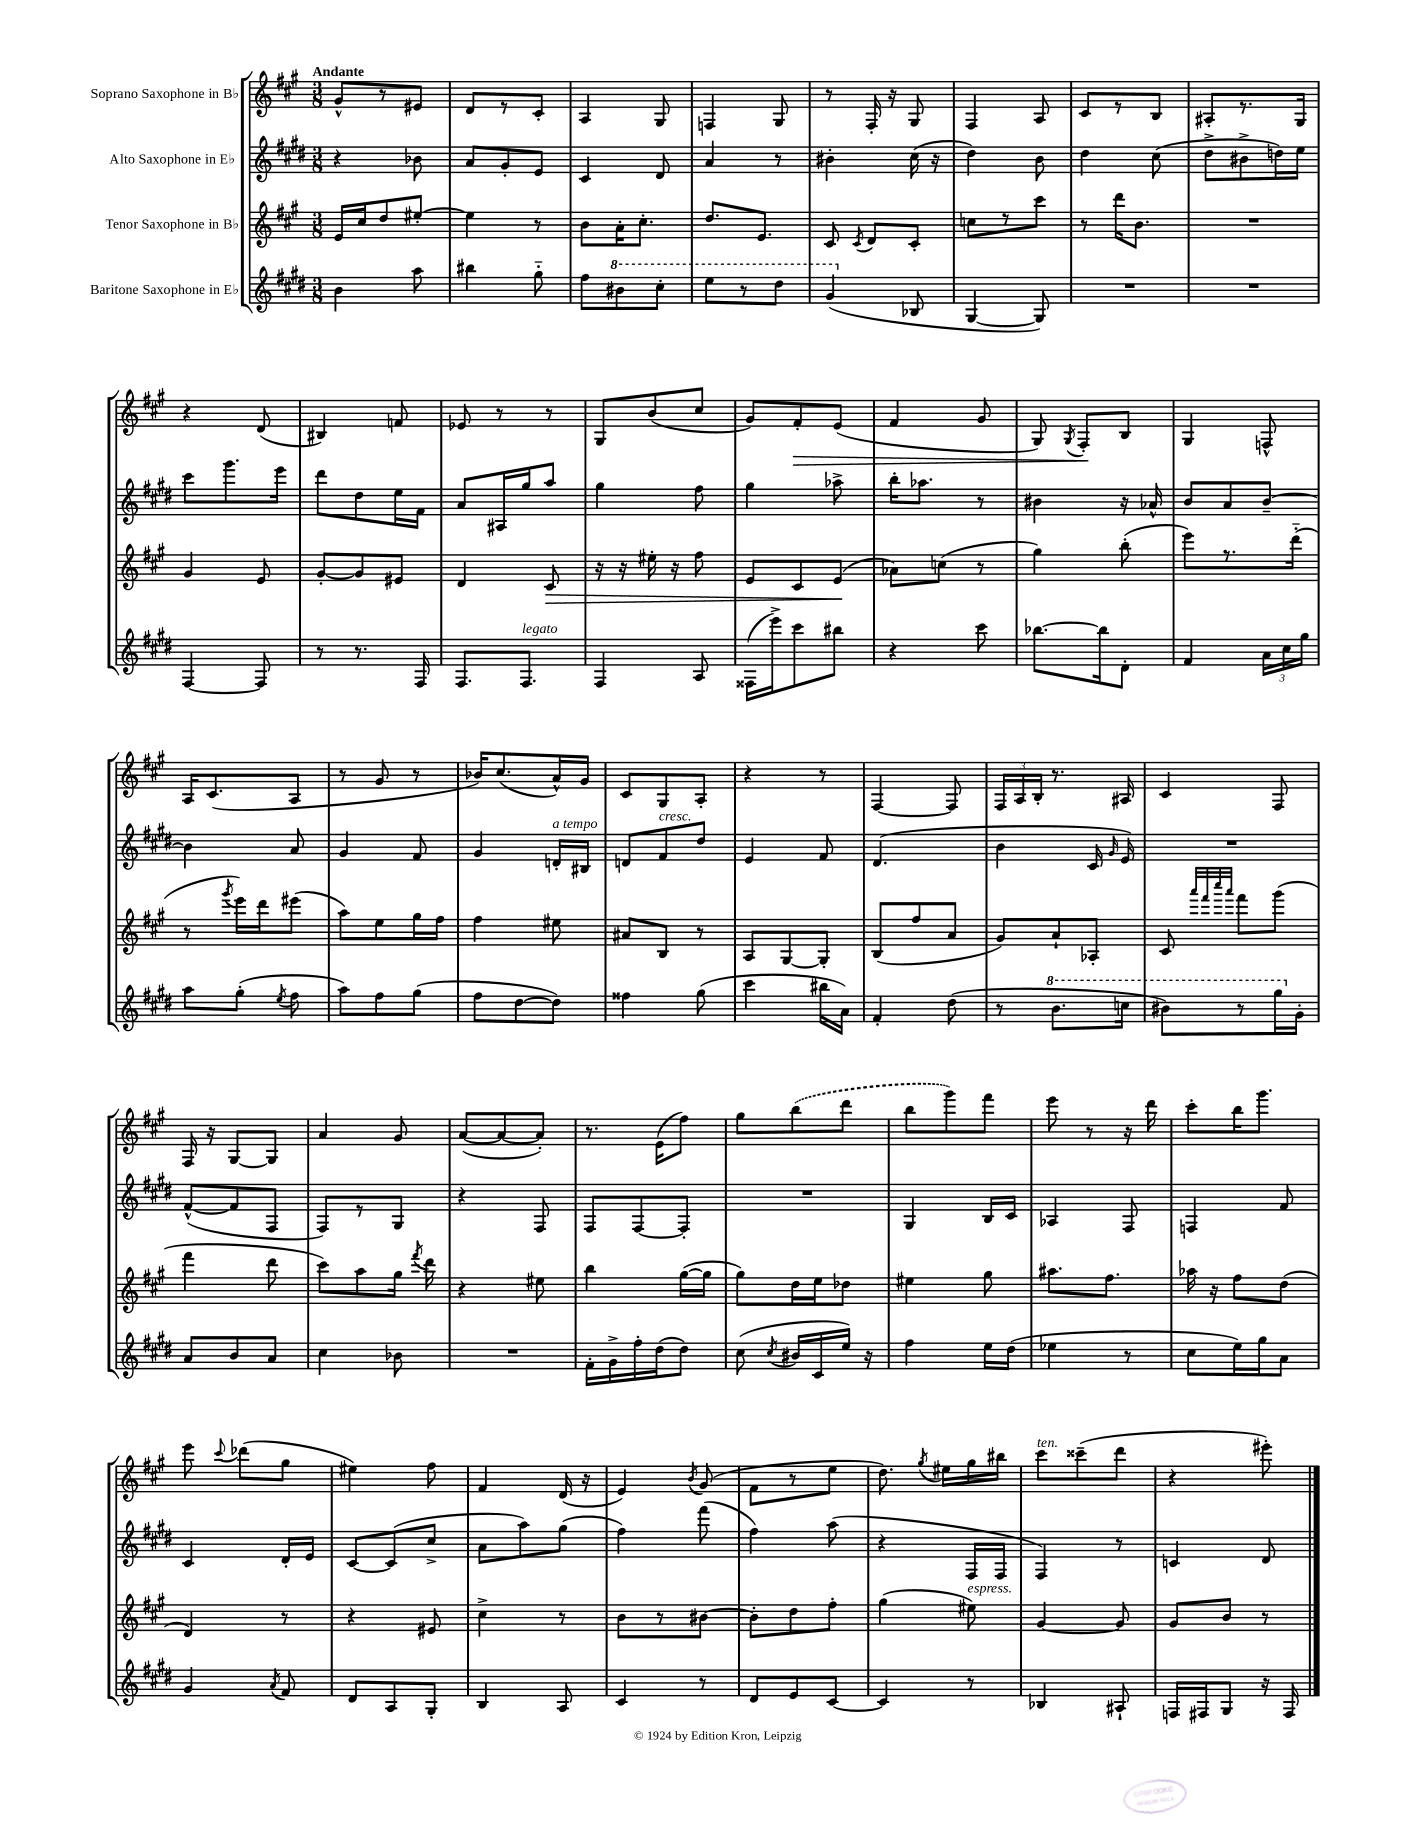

**kern	**kern	**kern	**kern
*staff4	*staff3	*staff2	*staff1
*clefG2	*clefG2	*clefG2	*clefG2
*k[f#c#g#d#]	*k[f#c#g#]	*k[f#c#g#d#]	*k[f#c#g#]
*M3/8	*M3/8	*M3/8	*M3/8
4b\	16e/LL	4r	8g#^^/L
.	16cc#/J	.	.
.	8dd/	.	8r
8aa\	[8ee#'/J	8b-\	8e#/J
=	=	=	=
4bb#\	4ee#\]	8a/L	8d/L
.	.	8g#'/	8r
8gg#'~\	8r	8e/J	8c#'/J
=	=	=	=
8ff#\L	8b\L	4c#/	4A/
8bb#\	16a'\K	.	.
.	8.cc#'\J	.	.
8ccc#'\J	.	8d#/	8G#/
=	=	=	=
8eee\L	8.dd/L	4a/	4F/
8r	.	.	.
.	8.e/J	.	.
8ddd#\J	.	8r	8G#/
=	=	=	=
(4gg#/	8c#/	4b#'\	8r
.	8qc#/	.	.
.	8d/L	.	16F#'/
.	.	.	16r
8B-/	8c#'/J	(16cc#\	8G#/
.	.	16r	.
=	=	=	=
[4G#/	8cc\L	4dd#\)	4F#/
.	8r	.	.
8G#/])	8ccc#\J	8b\	8A/
=	=	=	=
4.r	8r	4dd#\	8c#/L
.	16ddd\LK	.	8r
.	8.b\J	.	.
.	.	(8cc#\	8B/J
=	=	=	=
4.r	4.r	8dd#^\L	8A#'/L
.	.	8b#^\	8.r
.	.	16dd\L)	.
.	.	16ee\JJ	16G#/Jk
=	=	=	=
[4F#/	4g#/	8ccc#\L	4r
.	.	8.ggg#\	.
8F#/]	8e/	.	(8d/
.	.	16eee\Jk	.
=	=	=	=
8r	[8g#'/L	8ddd#\L	4B#/)
8.r	8g#/]	8dd#\	.
.	8e#/J	16ee\L	8f/
16F#/	.	16f#\JJ	.
=	=	=	=
8.F#/L	4d/	8a/L	8e-/
.	.	16A#/L	8r
8.F#/J	.	16gg#/J	.
.	8c#/	8aa/J	8r
=	=	=	=
4F#/	16r	4gg#\	8G#/L
.	16r	.	.
.	16ee#'\	.	(8b/
.	16r	.	.
8A/	8ff#\	8ff#\	8cc#/J
=	=	=	=
(16F##\LL	8e/L	4gg#\	8g#/L)
16eee^\J)	.	.	.
8ccc#\	8c#/	.	8f#'/
8bb#\J	(8e/J	8aa-^\	(8e/J
=	=	=	=
4r	8a-\L)	16bb'\LK	4f#/
.	.	8.aa-\J	.
.	(8cc\J	.	.
8ccc#\	8r	8r	8g#/
=	=	=	=
[8.bb-\L	4gg#\)	4b#\	8G#/)
.	.	.	8qG#/
.	.	.	8F#'/L
16bb-\]k	.	.	.
8d#'\J	(8bb'\	16r	8B/J
.	.	16a-^^/	.
=	=	=	=
4f#/	8eee\L)	8b/L	4G#/
.	8.r	8a/	.
24a\LL	.	[8b~/J	8F^^/
24cc#\	.	.	.
.	(16ddd'~\Jk	.	.
24gg#\JJ	.	.	.
=	=	=	=
8aa\L	8r	4b\]	16A/LK
.	.	.	(8.c#/
.	8qggg#/	.	.
(8gg#'\J	16eee\LL)	.	.
.	16ddd\J	.	.
8qee/	.	.	.
8ff#\	(8eee#\J	8a/	8A/J
=	=	=	=
8aa\L)	8aa\L)	4g#/	8r
8ff#\	8ee\	.	8g#/
(8gg#\J	16gg#\L	8f#/	8r
.	16ff#\JJ	.	.
=	=	=	=
8ff#\L	4ff#\	4g#/	16b-/LK)
.	.	.	(8.cc#/
[8dd#\	.	.	.
8dd#\]J)	8ee#\	16d'/LL	16a^^/L)
.	.	16B#/JJ	16g#/JJ
=	=	=	=
4ff##\	8a#/L	8d/L	8c#/L
.	8B/J	8f#/	8G#/
(8gg#\	8r	8dd#/J	8A'/J
=	=	=	=
4ccc#\	8A/L	4e/	4r
.	[8G#/	.	.
16bb#\LL	8G#'/]J	8f#/	8r
16a\JJ)	.	.	.
=	=	=	=
4f#'/	(8B/L	(4.d#/	[4F#/
.	8ff#/	.	.
(8dd#\	8a/J	.	8F#/]
=	=	=	=
8r	8g#/L)	4b\	24F#/LL
.	.	.	24A/
.	.	.	24B'/JJ
8.bb\L	8a`/	.	8.r
.	8A-'/J	16c#/	.
.	.	16qqg#/	.
16ccc\Jk	.	16e/)	16A#/
=	=	=	=
8bb#\L)	8c#/	4.r	4c#/
.	32qqaaa/LLL	.	.
.	32qqfff#/	.	.
.	32qqcccc#/	.	.
.	32qqaaa/JJJ	.	.
8r	8fff#\L	.	.
16ggg#\L	(8ggg#\J	.	8F#/
16g#'\JJ	.	.	.
=	=	=	=
8a/L	4fff#\	([8f#^^/L	16F#/
.	.	.	16r
8b/	.	8f#/]	[8G#/L
8a/J	8ddd\	8F#/J	8G#/]J
=	=	=	=
4cc#\	8ccc#\L)	8F#/L)	4a/
.	8aa\	8r	.
8b-\	16gg#\Jk	8G#/J	8g#/
.	8qfff#/	.	.
.	16ddd\	.	.
=	=	=	=
4.r	4r	4r	([8a/L
.	.	.	8a/_
.	8ee#\	8F#/	8a'/]J)
=	=	=	=
16f#'\LL	4bb\	8F#/L	8.r
16g#^\	.	.	.
16ff#'\	.	[8F#/	.
(16dd#\J	.	.	(16e\LK
8dd#\J)	([16gg#\LL	8F#'/]J	8ff#\J)
.	16gg#\]JJ	.	.
=	=	=	=
(8cc#\	8gg#\L)	4.r	8gg#\L
8qcc#/	.	.	.
16b#/LL	16dd\L	.	(8bb\
16c#/	16ee\J	.	.
16ee/JJ)	8dd-\J	.	8ddd\J
16r	.	.	.
=	=	=	=
4ff#\	4ee#\	4G#/	8bb\L
.	.	.	8ggg#\)
16ee\LL	8gg#\	16B/LL	8fff#\J
(16dd#\JJ	.	16c#/JJ	.
=	=	=	=
4ee-\	8.aa#\L	4A-/	8eee\
.	.	.	8r
.	8.ff#\J	.	.
8r	.	8F#/	16r
.	.	.	16ddd\
=	=	=	=
8cc#\L	16aa-\	4F/	8ccc#'\L
.	16r	.	.
16ee\L)	8ff#\L	.	16bb\K
16gg#\J	.	.	8.ggg#\J
8a\J	(8dd\J	8f#/	.
=	=	=	=
4g#/	4d/)	4c#/	8eee\
.	.	.	8qqccc#/
.	.	.	(8ddd-\L
8qa/	.	.	.
8f#/	8r	16d#'/LL	8gg#\J
.	.	16e/JJ	.
=	=	=	=
8d#/L	4r	[8c#/L	4ee#\)
8A/	.	(8c#/]	.
8G#'/J	8e#/	8cc#^/J	8ff#\
=	=	=	=
4B/	4cc#^\	8a\L	4f#/
.	.	8aa\)	.
8A/	8r	(8gg#\J	(16d/
.	.	.	16r
=	=	=	=
4c#/	8b\L	4ff#\)	4e/)
.	8r	.	.
.	.	.	8qb/
8r	[8b#\J	(8fff#\	(8g#/
=	=	=	=
8d#/L	8b#'\]L	4ff#\)	8f#\L
8e/	8dd\	.	8r
[8c#/J	8ff#'\J	(8aa\	8ee\J
=	=	=	=
4c#/]	(4gg#\	4r	8.dd\)
.	.	.	8qgg#/
.	.	.	16ee#\LL
8r	8ee#\)	16F#/LL	16gg#\
.	.	16F#/JJ	16bb#\JJ
=	=	=	=
4B-/	[4g#/	4F#/)	8ccc#\L
.	.	.	(8ccc##~\
8A#`/	8g#/]	8r	8ddd\J
=	=	=	=
16F/LL	8g#/L	4c/	4r
16F#/J	.	.	.
8G#/J	8b/J	.	.
16r	8r	8d#/	8eee#'\)
16F#/	.	.	.
==	==	==	==
*-	*-	*-	*-
